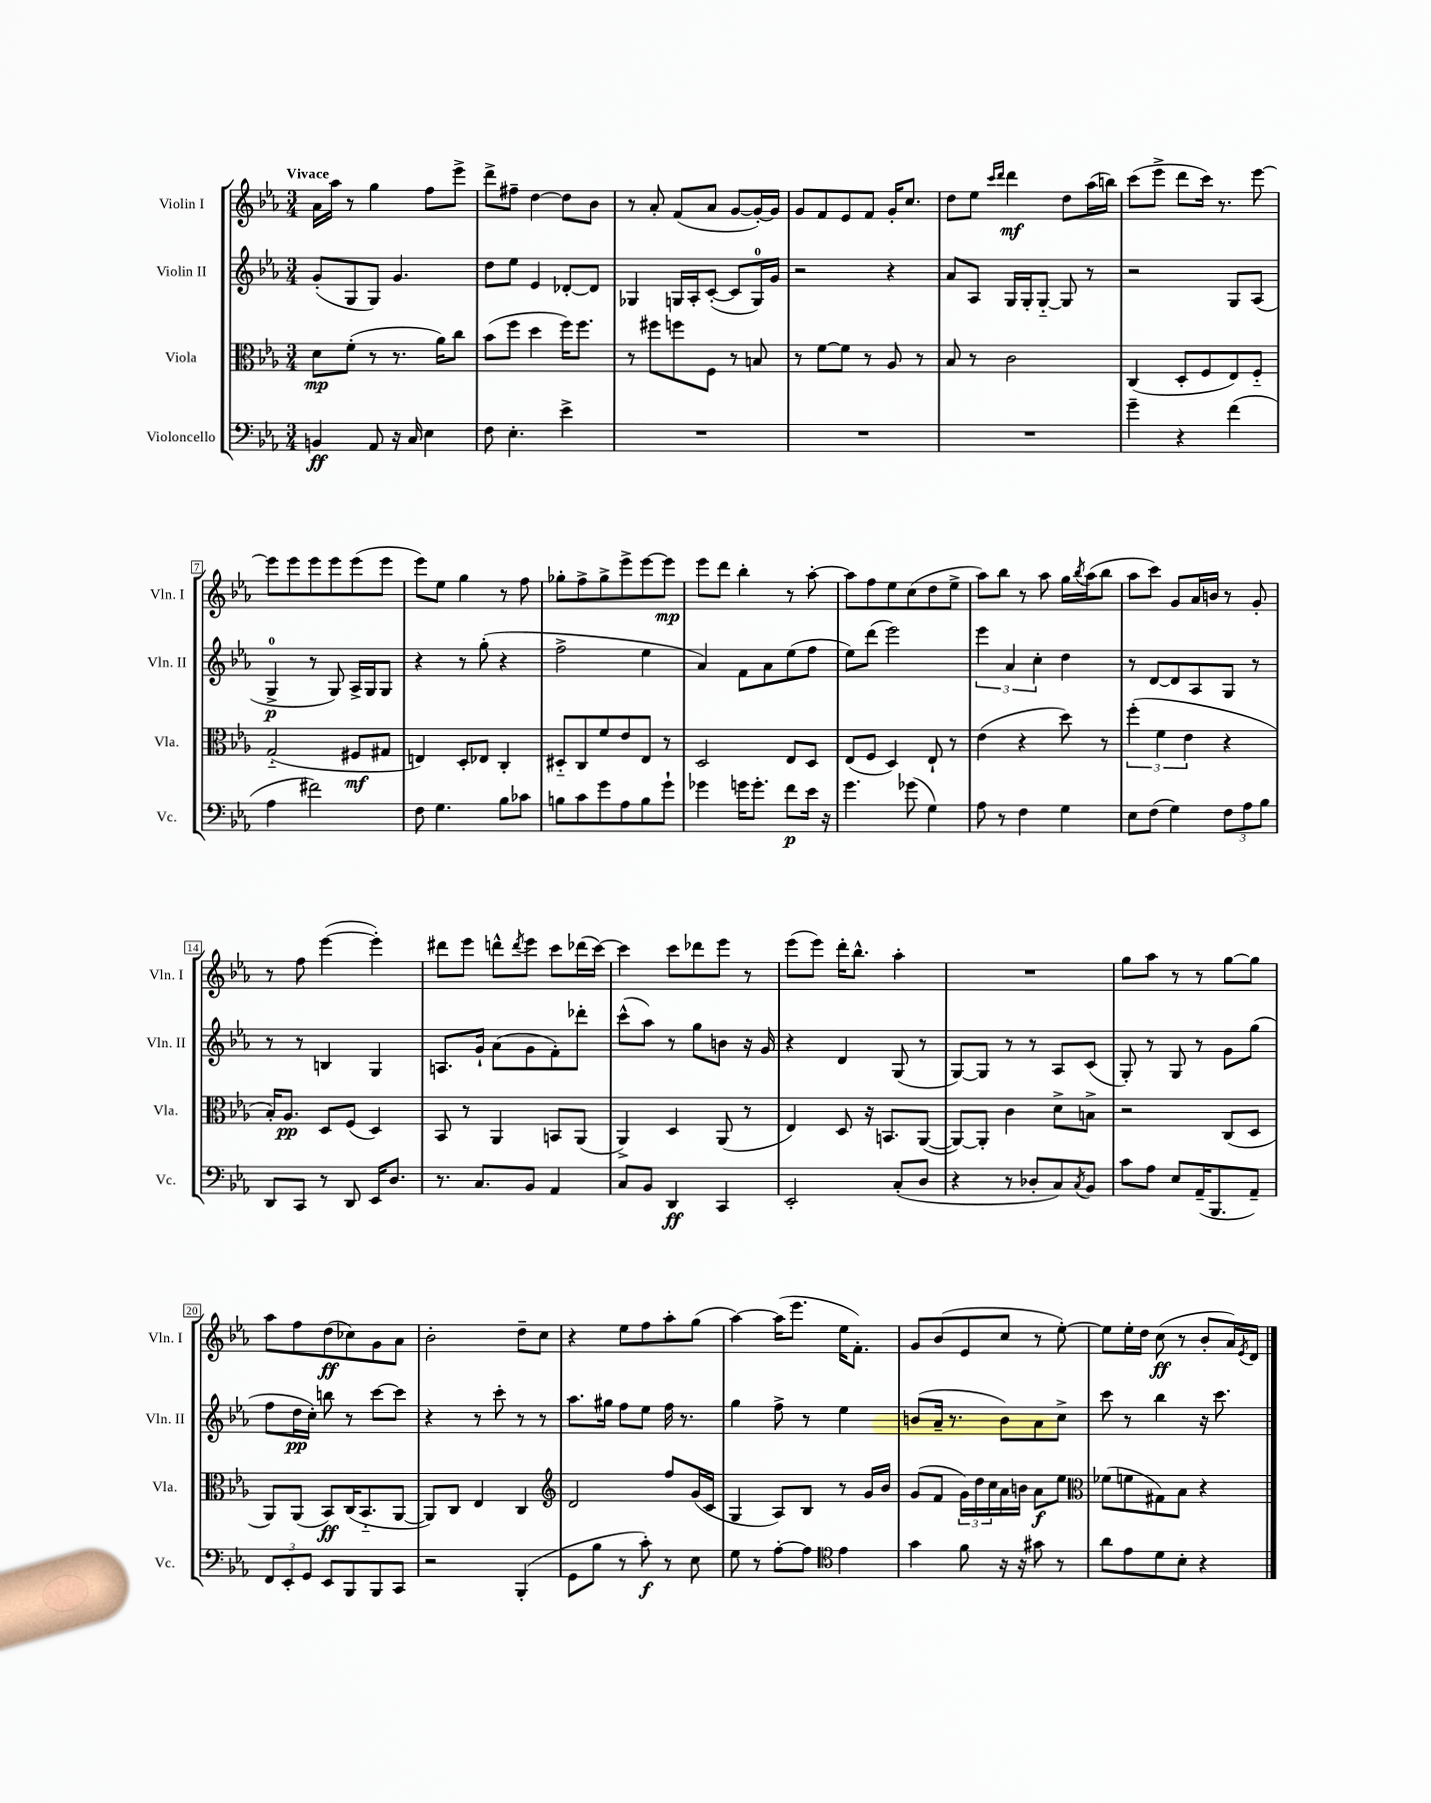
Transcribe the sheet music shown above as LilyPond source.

<<
\new StaffGroup <<
\new Staff = "s0" \with { instrumentName = "Violin I" shortInstrumentName = "Vln. I" } {
    \clef treble \key ees \major \numericTimeSignature \time 3/4 \tempo "Vivace"
    aes'16 aes''16 r8 g''4 f''8 ees'''8-> |
    d'''8-> fis''8-- d''4~ d''8 bes'8 |
    r8 aes'8-. f'8( aes'8 g'8~ g'16~-.) g'16 |
    g'8 f'8 ees'8 f'8 g'16-. c''8. |
    d''8 ees''8 \grace { c'''16 d'''16 } d'''4\mf d''8 aes''16( b''16) |
    c'''8( ees'''8-> d'''8 c'''16) r8. ees'''8~ |
    ees'''8 ees'''8 ees'''8 ees'''8 ees'''8( ees'''8 |
    ees'''8) ees''8 g''4 r8 f''8 |
    ges''8-. f''8-> ges''8-> ees'''8-> ees'''8~ ees'''8\mp |
    ees'''8 d'''8 bes''4-. r8 aes''8~-. |
    aes''8 f''8 ees''8 c''8( d''8 ees''8-> |
    aes''8) bes''8 r8 aes''8 g''16 \acciaccatura { bes''8 } aes''16( bes''8 |
    aes''8 c'''8) g'8 aes'16 b'16 r8 g'8-. |
    r8 f''8 ees'''4~( ees'''4-.) |
    dis'''8 ees'''8 d'''8-^ \acciaccatura { d'''8 } ees'''8 c'''8 des'''16( c'''16~) |
    c'''4 c'''8 des'''8 ees'''8 r8 |
    ees'''8( ees'''8) d'''16-. bes''8.-^ aes''4-. |
    R2. |
    g''8 aes''8 r8 r8 g''8~ g''8 |
    aes''8 f''8 d''8\ff( ces''8) g'8 aes'8 |
    bes'2-. d''8-- c''8 |
    r4 ees''8 f''8 aes''8-. g''8( |
    aes''4~) aes''16( ees'''8. ees''16 f'8.-.) |
    g'8 bes'8( ees'8 c''8 r8 ees''8~-.) |
    ees''8 ees''16-. d''16 c''8\ff( r8 bes'8-. aes'16) \acciaccatura { ees'8 } d'16 \bar "|." |
}
\new Staff = "s1" \with { instrumentName = "Violin II" shortInstrumentName = "Vln. II" } {
    \clef treble \key ees \major \numericTimeSignature \time 3/4
    g'8-.( g8 g8) g'4. |
    d''8 ees''8 ees'4 des'8~-. des'8 |
    ges4 g16 aes16-. c'8~-.( c'8 g16-0) g'16 |
    r2 r4 |
    aes'8 aes8 g16 g16-. g8~-_ g8 r8 |
    r2 g8 aes8( |
    g4-0->\p r8 g8) aes16-> g16 g8 |
    r4 r8 g''8-.( r4 |
    f''2-> ees''4 |
    aes'4) f'8 aes'8 ees''8( f''8 |
    ees''8) d'''8( ees'''2) |
    \tuplet 3/2 { ees'''4 aes'4 c''4-. } d''4 |
    r8 d'8~ d'8 aes8 g8 r8 |
    r8 r8 b4 g4 |
    a8. g'16-! aes'8( g'8 f'8-.) des'''8-. |
    c'''8-^( aes''8) r8 g''8 b'8 r16 g'16 |
    r4 d'4 g8( r8 |
    g8~) g8 r8 r8 aes8 c'8( |
    g8-.) r8 g8 r8 g'8 g''8( |
    f''8 d''16\pp c''16-.) b''8 r8 c'''8~ c'''8 |
    r4 r8 c'''8-. r8 r8 |
    aes''8. gis''16 f''8 ees''8 f''16 r8. |
    g''4 f''8-> r8 ees''4 |
    b'8( aes'16-- r8. b'8) aes'8 c''8-> |
    c'''8 r8 bes''4 r16 c'''8. \bar "|." |
}
\new Staff = "s2" \with { instrumentName = "Viola" shortInstrumentName = "Vla." } {
    \clef alto \key ees \major \numericTimeSignature \time 3/4
    d'8\mp f'8-.( r8 r8. aes'16) c''8 |
    bes'8( f''8 d''4 f''16) f''8. |
    r8 fis''8 f''8 f8 r8 b8 |
    r8 f'8~ f'8 r8 aes8 r8 |
    bes8 r8 c'2 |
    c4( d8-. f8 ees8) f8-_ |
    g2-_( fis8\mf gis8 |
    e4) d8-. ees8 c4-. |
    dis8-_ c8 f'8 ees'8 ees8 r8 |
    d2 ees8 d8 |
    ees8( f8 d4) ees8-! r8 |
    ees'4( r4 d''8) r8 |
    \tuplet 3/2 { f''4-.( f'4 ees'4 } r4 |
    bes16-.) aes8.\pp d8 f8( d4) |
    bes,8 r8 aes,4 b,8 aes,8( |
    aes,4->) d4 aes,8( r8 |
    ees4) d8 r16 b,8. aes,8~( |
    aes,8~) aes,8-. c'4 d'8-> b8-> |
    r2 c8( d8 |
    aes,8) aes,8( bes,8\ff) c16( bes,8.-_ aes,8~ |
    aes,8) c8 ees4 c4 |
    \clef treble d'2 f''8 g'16( c'16 |
    g4 aes8) bes8 r8 g'16 bes'16 |
    g'8( f'8 \tuplet 3/2 { g'16) d''16 c''16 } aes'16 b'16 aes'8\f ees''8 |
    \clef alto fes'8( f'8 gis8) bes8 r4 \bar "|." |
}
\new Staff = "s3" \with { instrumentName = "Violoncello" shortInstrumentName = "Vc." } {
    \clef bass \key ees \major \numericTimeSignature \time 3/4
    b,4\ff aes,8 r16 c16 ees4 |
    f8 ees4.-. ees'4-> |
    R2. |
    R2. |
    R2. |
    g'4-- r4 f'4( |
    aes4 fis'2) |
    f8 g4. bes8 ces'8 |
    b8 c'8 g'8 aes8 b8 g'8-! |
    ges'4 g'16 g'8.-. f'8\p ees'16 r16 |
    g'4. ges'8( g4) |
    aes8 r8 f4 g4 |
    ees8 f8( g4) \tuplet 3/2 { f8 aes8 bes8 } |
    d,8 c,8 r8 d,8 ees,16 d8. |
    r8. c8. bes,8 aes,4 |
    c8 bes,8 d,4\ff c,4 |
    ees,2-. c8-.( d8 |
    r4 r8 des8-. c8) \acciaccatura { c8 } bes,8 |
    c'8 aes8 ees8 aes,16--( bes,,8. aes,8--) |
    \tuplet 3/2 { f,8 ees,8-. g,8 } ees,8 bes,,8 bes,,8 c,8 |
    r2 bes,,4-.( |
    g,8 bes8 r8 c'8-.\f) r8 ees8 |
    g8 r8 aes8~-. aes8 \clef tenor ees'4 |
    g'4 f'8 r16 r16 gis'8 r8 |
    aes'8 ees'8 d'8 bes8-. r4 \bar "|." |
}
>>
>>
\layout { \context { \Score \override BarNumber.stencil = #(make-stencil-boxer 0.1 0.3 ly:text-interface::print) } }
